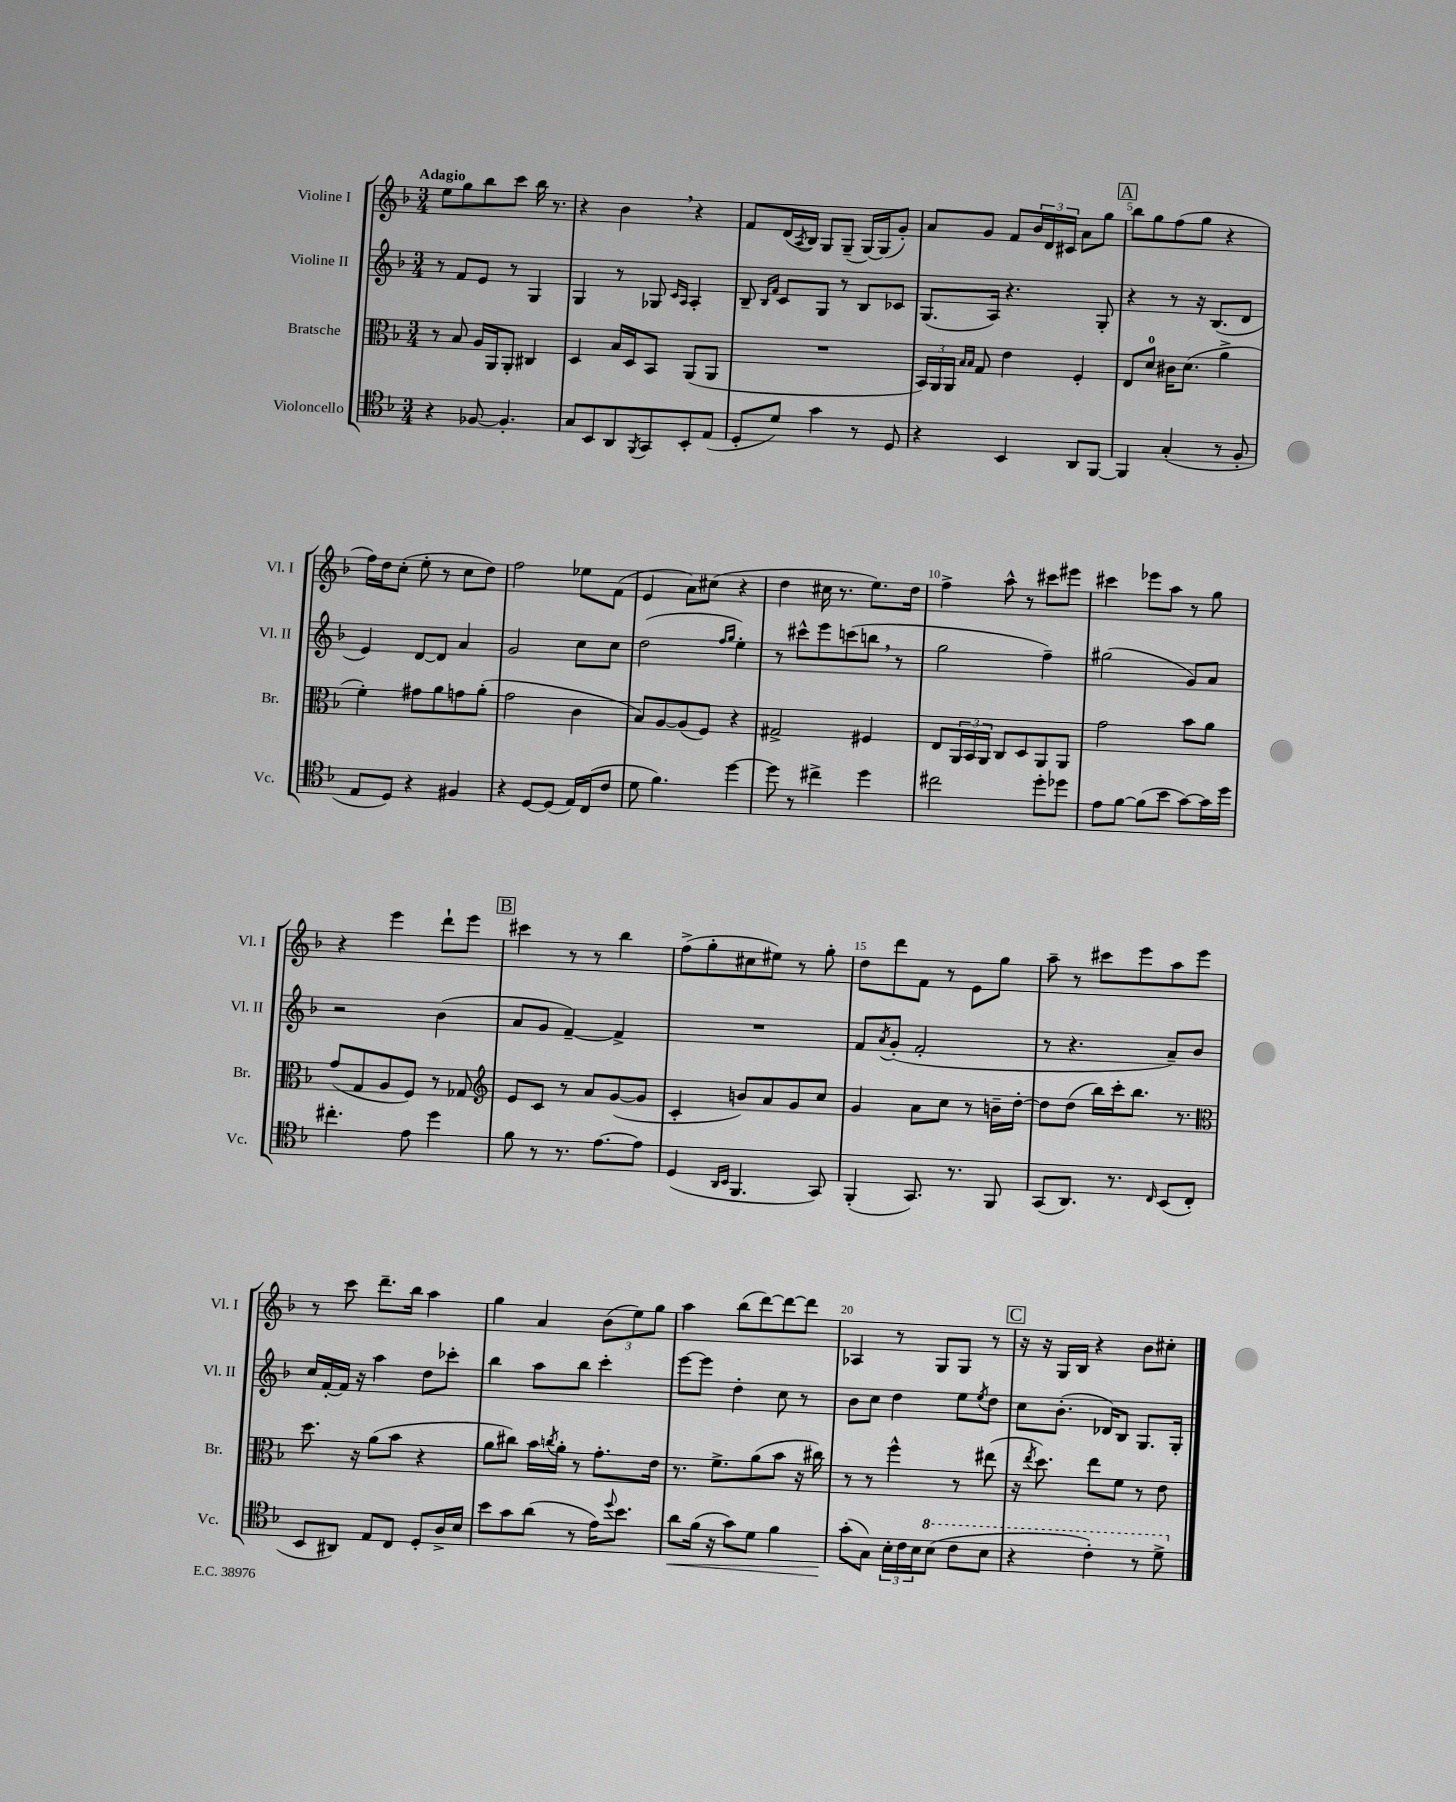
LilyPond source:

<<
\new StaffGroup <<
\new Staff = "s0" \with { instrumentName = "Violine I" shortInstrumentName = "Vl. I" } {
    \clef treble \key f \major \numericTimeSignature \time 3/4 \tempo "Adagio"
    e''8 g''8 bes''8 c'''8 bes''16 r8. |
    r4 bes'4 \breathe r4 |
    f'8 d'16( \acciaccatura { a8 } bes16) g8 g8--( g16~) g16( g'8-.) |
    a'8 g'8 f'8 \tuplet 3/2 { bes'16 d'16 cis'16 } a'8 g''8 |
    \mark \markup { \box "A" } bes''8 g''8 f''8( g''8 r4 |
    f''16) d''16 c''8-.( e''8-. r8 c''8 d''8) |
    f''2 ees''8 f'8( |
    e'4 a'8) cis''8( r4 |
    d''4 cis''16 r8. e''8.) d''16 |
    f''4-> a''8-^ r8 cis'''8 eis'''8 |
    cis'''4 ees'''8 a''8 r8 g''8 |
    r4 e'''4 d'''8-! e'''8 |
    \mark \markup { \box "B" } cis'''4 r8 r8 bes''4 |
    f''8->( g''8-. cis''8 eis''8) r8 g''8-. |
    d''8 d'''8 f'8 r8 e'8 g''8 |
    a''8-- r8 cis'''8 e'''8 a''8 e'''8 |
    r8 c'''8 d'''8.-- bes''16 a''4 |
    g''4 a'4 \tuplet 3/2 { bes'8( e''8) g''8 } |
    a''4 bes''8( d'''8~) d'''8~ d'''8 |
    aes4 r8 g8 g8 r8 |
    \mark \markup { \box "C" } r16 r16 g16 bes16 r4 bes'8 cis''8-. \bar "|." |
}
\new Staff = "s1" \with { instrumentName = "Violine II" shortInstrumentName = "Vl. II" } {
    \clef treble \key f \major \numericTimeSignature \time 3/4
    r8 f'8 e'8 r8 g4 |
    g4 r8 ges8 \grace { c'16 a16 } a4-. |
    bes8-- \grace { bes16 f'16 } c'8 g8 r8 bes8 ces'8 |
    g8.( a16) r4. g8-. |
    \mark \markup { \box "A" } r4 r8 r16 bes8.( d'8 |
    e'4) d'8~ d'8 a'4 |
    g'2 c''8 c''8 |
    d''2( \grace { f''16 g''16 } e''4-.) |
    r8 cis'''8-^ e'''8 c'''8( b''8 \breathe r8 |
    g''2 f''4--) |
    gis''2( g'8) a'8 |
    r2 bes'4( |
    \mark \markup { \box "B" } a'8 g'8 f'4~--) f'4-> |
    R2. |
    f'8 \acciaccatura { a'8 } g'8-.( f'2-. |
    r8 r4. a'8--) bes'8 |
    c''16 f'16~-. f'16 r16 a''4 d''8 ces'''8-. |
    bes''4 a''8 bes''8 c'''4-. |
    e'''8~ e'''8 d''4-. c''8 r8 |
    bes'8 c''8 d''4 e''8 \acciaccatura { e''8 } d''8 |
    \mark \markup { \box "C" } c''8 bes'8.-.( des'16) bes8 g8. g16-. \bar "|." |
}
\new Staff = "s2" \with { instrumentName = "Bratsche" shortInstrumentName = "Br." } {
    \clef alto \key f \major \numericTimeSignature \time 3/4
    r8 bes8 a16 a,16 a,8-. cis4 |
    d4 bes16 d16 bes,8 a,8( a,8 |
    R2. |
    \tuplet 3/2 { bes,16) a,16 a,16 } \grace { bes16 bes16 } g8 e'4 f4-. |
    \mark \markup { \box "A" } e8 d'8-0 cis'16 d'8.( a'4-> |
    f'4-.) gis'8 a'8 g'8 a'8-.( |
    g'2 c'4 |
    bes8) a8~ a8( f8) r4 |
    gis2-> fis4 |
    e8 \tuplet 3/2 { a,16 bes,16 a,16 } c8 d8 a,8 a,8 |
    g'2 bes'8 a'8 |
    g'8( g8 a8 f8) r8 ges8 |
    \mark \markup { \box "B" } \clef treble e'8 c'8 r8 a'8 g'8~( g'8 |
    c'4-. b'8) a'8 g'8 c''8 |
    g'4 a'8 c''8 r8 b'16-- d''16~-. |
    d''8 d''8( bes''16) c'''16-. bes''8. r8. |
    \clef alto d''8. r16 a'8( bes'8 r4 |
    a'8 cis''8) bes'16 \acciaccatura { c''8 } a'16-. r8 g'8.-. e'16 |
    r8. f'8.-> a'8( bes'8 r16 cis''16) |
    r8 r8 f''4-^ r8 eis''8( |
    \mark \markup { \box "C" } r16 \acciaccatura { e''8 } d''8.) e''8 f'8 r8 e'8 \bar "|." |
}
\new Staff = "s3" \with { instrumentName = "Violoncello" shortInstrumentName = "Vc." } {
    \clef tenor \key f \major \numericTimeSignature \time 3/4
    r4 fes8~ fes4.-. |
    g8 bes,8 a,8 \acciaccatura { f,8 } g,8 bes,8-. e8( |
    d8-. d'8) g'4 r8 d8 |
    r4 bes,4 a,8 f,8~ |
    \mark \markup { \box "A" } f,4 g4-.( r8 f8-. |
    e8 d8) r4 fis4 |
    r4 d8~ d8( e16) c16( c'8 |
    d'8 f'4.) d''4~ |
    d''8 r8 cis''4-> d''4 |
    cis''2 d''8-. des''8 |
    e'8 f'8~ f'8( bes'8 g'8~) g'16 d''16 |
    cis''4.-. e'8 d''4 |
    \mark \markup { \box "B" } f'8 r8 r8. e'8.~ e'8 |
    d4( \grace { a,16 bes,16 } f,4. g,8) |
    f,4-.( g,8.) r8. f,8 |
    g,8( a,8.) r8. \grace { c16 } bes,8( c8-. |
    bes,8 ais,8) e8 c8 d8-. a16-> bes16 |
    bes'8 g'8 a'8( r8 e'16) \appoggiatura { d''8 } bes'8. |
    a'8\< f'16( r16 g'8) d'8 f'4 |
    g'8-.\!( g8) \tuplet 3/2 { bes16-. c'16 bes16 } \ottava #1 bes'8( c''8 bes'8 |
    \mark \markup { \box "C" } r4 c''4-.) r8 d''8-> \ottava #0 \bar "|." |
}
>>
>>
\layout { \context { \Score \override BarNumber.break-visibility = ##(#f #t #t) barNumberVisibility = #(every-nth-bar-number-visible 5) } }
